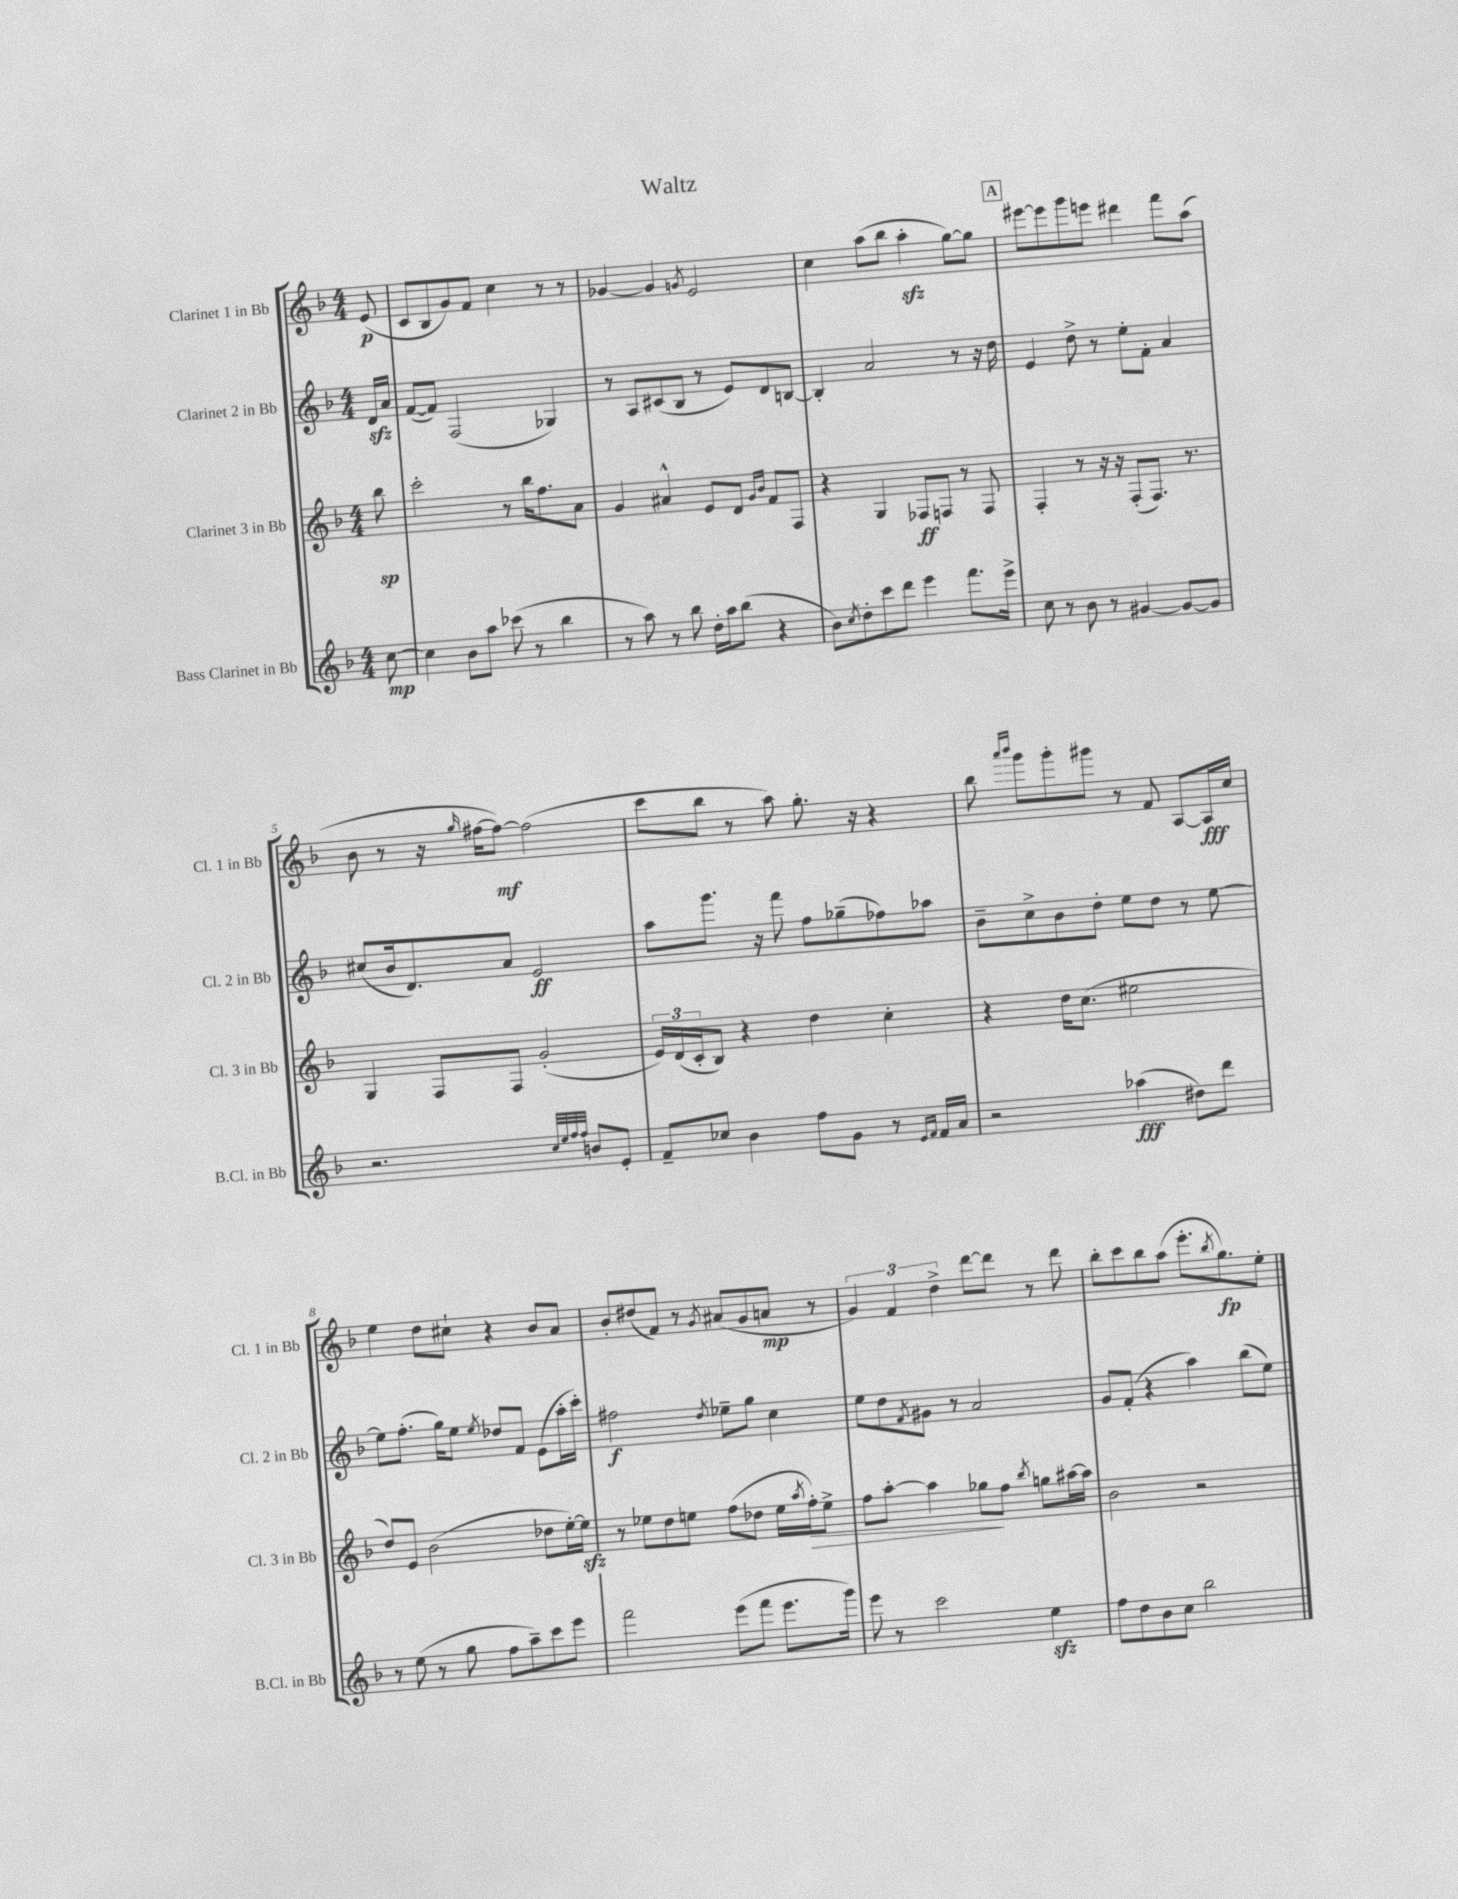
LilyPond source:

\header { title = "Waltz" }
<<
\new StaffGroup <<
\new Staff = "s0" \with { instrumentName = "Clarinet 1 in Bb" shortInstrumentName = "Cl. 1 in Bb" } {
    \clef treble \key f \major \numericTimeSignature \time 4/4 \partial 8
    e'8\p( |
    c'8 bes8 g'8) f'8 c''4 r8 r8 |
    ges'4~ ges'4 \acciaccatura { g'8 } e'2 |
    c''4 a''8( bes''8 a''4-.\sfz g''8~) g''8 |
    \mark \markup { \box "A" } eis'''8~ eis'''8 g'''8 e'''8 dis'''4 f'''8 a''8( |
    bes'8 r8 r16 \grace { g''16 } fis''16~ fis''8~\mf) fis''2( |
    c'''8 bes''8 r8 a''8) g''8.-. r16 r4 |
    bes''8 \grace { a'''16 bes'''16 } g'''8 g'''8-. gis'''8 r8 f'8 a8~ a16\fff c''16 |
    e''4 d''8 cis''8-! r4 bes'8 a'8 |
    bes'8-. dis''8( f'8) r8 \acciaccatura { g'8 } ais'8( g'8 a'8\mp r8 |
    \tuplet 3/2 { g'4) f'4 d''4-> } d'''8~ d'''8 r8 d'''8 |
    bes''8-. c'''8 bes''8 a''8( e'''8.-. \acciaccatura { bes''8 } g''8.\fp) e''8-. \bar "|." |
}
\new Staff = "s1" \with { instrumentName = "Clarinet 2 in Bb" shortInstrumentName = "Cl. 2 in Bb" } {
    \clef treble \key f \major \numericTimeSignature \time 4/4 \partial 8
    d'16\sfz a'16 |
    f'8~( f'8) f2( ges4) |
    r8 a8 cis'8( bes8 r8 e'8) d'8 b8~ |
    b4-. a'2 r8 r16 d''16 |
    \mark \markup { \box "A" } e'4 d''8-> r8 e''8-. f'8-. a'4 |
    cis''8( bes'16 d'8.) a'8 e'2\ff |
    a''8 g'''8. r16 f'''8 f''8 ges''8--( fes''8) aes''8 |
    bes'8-- c''8-> bes'8 d''8-. e''8 d''8 r8 e''8~ |
    e''8 f''8.-.( g''16) e''8 \acciaccatura { e''8 } des''8 f'8 e'8( a''16-. c'''16-.) |
    fis''2\f \acciaccatura { d''8 } ees''8-- g''8 c''4 |
    e''8 d''8 \acciaccatura { f'8 } gis'8 r8 a'2 |
    g'8 f'8-.( r4 a''4) bes''8( e''8) \bar "|." |
}
\new Staff = "s2" \with { instrumentName = "Clarinet 3 in Bb" shortInstrumentName = "Cl. 3 in Bb" } {
    \clef treble \key f \major \numericTimeSignature \time 4/4 \partial 8
    bes''8\sp |
    c'''2-. r8 bes''16 f''8. a'8 |
    g'4 ais'4-^ e'8 d'8 \grace { g'16 bes'16 } f'8 f8 |
    r4 g4 fes8\ff f8 r8 f8 |
    \mark \markup { \box "A" } f4-. r8 r16 r16 f8-.( f8.) r8. |
    g4 f8 f8 g'2-.( |
    \tuplet 3/2 { e'16) d'16( c'16-. } bes8) r4 d''4 c''4-. |
    r4 d''16 c''8.( eis''2 |
    d''8) e'8 bes'2( des''8 e''16~-.) e''16\sfz |
    r8 ees''8 d''8 e''8 f''8( des''8 e''16 \acciaccatura { a''8 } f''16-.\>) e''8-> |
    f''8 a''8~-. a''4 ges''8\! f''8 \acciaccatura { bes''8 } g''8 ais''16~ ais''16 |
    bes'2 r2 \bar "|." |
}
\new Staff = "s3" \with { instrumentName = "Bass Clarinet in Bb" shortInstrumentName = "B.Cl. in Bb" } {
    \clef treble \key f \major \numericTimeSignature \time 4/4 \partial 8
    c''8~\mp |
    c''4 bes'8 a''8 ces'''8( r8 bes''4 |
    r8 a''8) r8 bes''8 d''16-. a''16 bes''8( r4 |
    bes'8) \acciaccatura { c''8 } d''8-. c'''8 d'''8 e'''4 f'''8. e'''16-> |
    \mark \markup { \box "A" } c''8 r8 bes'8 r8 gis'4~ gis'8~ gis'8 |
    r2. \grace { c''32 e''32 f''32 f''32 } b'8 e'8-. |
    f'8-- ces''8 bes'4 f''8 g'8 r8 \grace { e'16 f'16 } f'16 a'16 |
    r2 aes''4\fff( dis''8) d'''8 |
    r8 e''8( r8 g''8 f''8 a''8--) c'''8 e'''8 |
    f'''2 e'''8( f'''8 e'''8. g'''16) |
    e'''8 r8 c'''2 e''4\sfz |
    f''8 d''8 bes'8 c''8 bes''2 \bar "|." |
}
>>
>>
